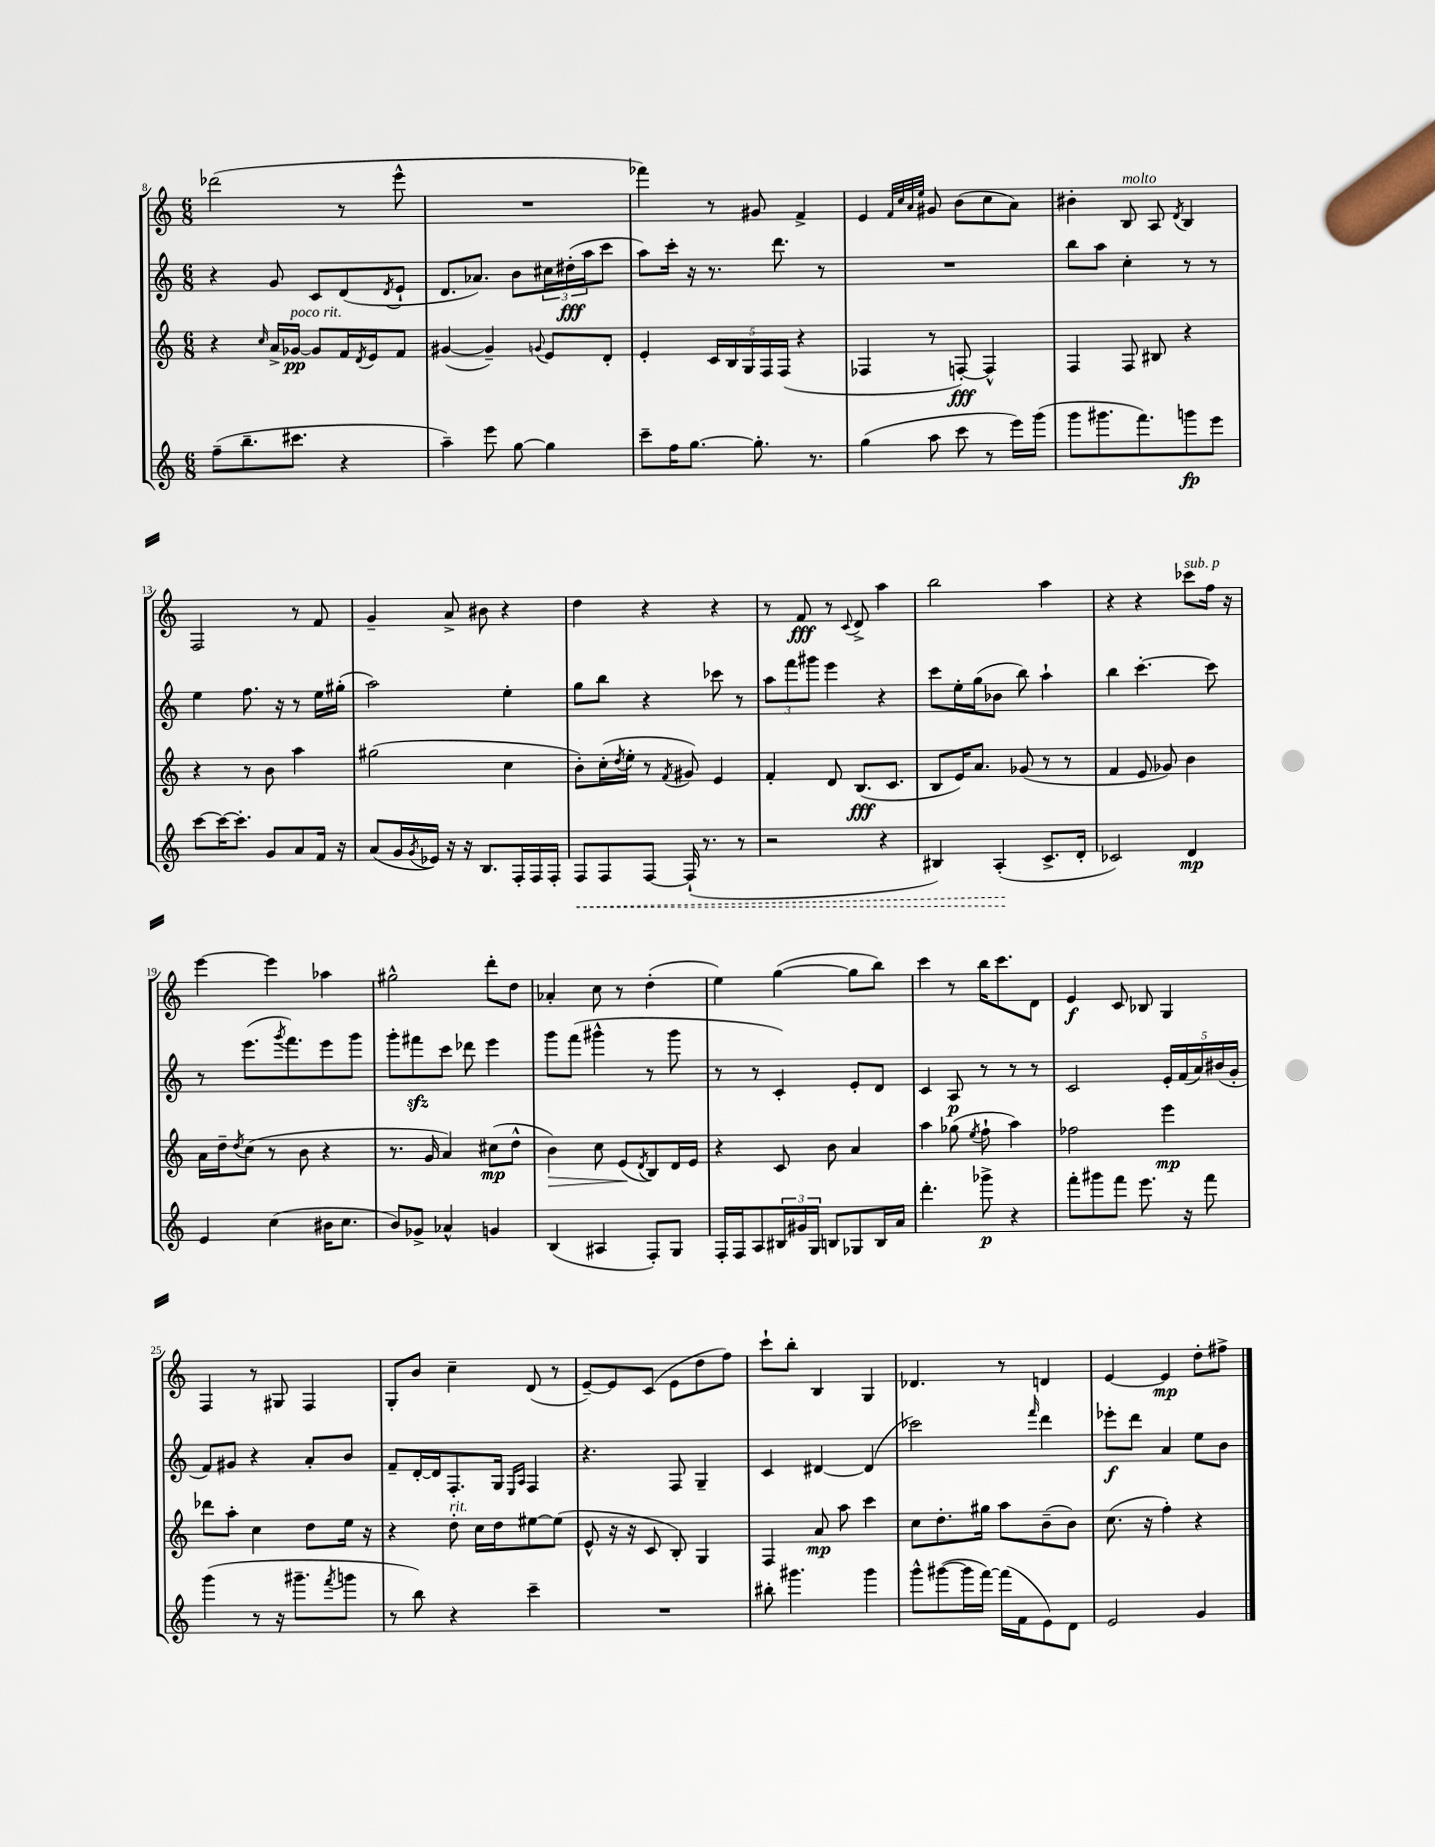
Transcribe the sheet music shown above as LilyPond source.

<<
\new StaffGroup <<
\new Staff = "s0" {
    \clef treble \key c \major \numericTimeSignature \time 6/8
    des'''2( r8 e'''8-^ |
    R2. |
    fes'''4) r8 gis'8 f'4-> |
    e'4 \grace { f'32 c''32 a'32 e''32 } gis'8 b'8( c''8 a'8) |
    bis'4-. b8^\markup { \italic "molto" } a8 \acciaccatura { d'8 } b4 |
    f2 r8 f'8 |
    g'4-- a'8-> bis'8 r4 |
    d''4 r4 r4 |
    r8 f'8\fff r8 \appoggiatura { c'8 } d'8-> a''4 |
    b''2 a''4 |
    r4 r4 ces'''8^\markup { \italic "sub. p" } f''16 r16 |
    e'''4~ e'''4 aes''4 |
    gis''2-^ d'''8-. d''8 |
    aes'4-. c''8 r8 d''4-.( |
    e''4) g''4~( g''8 b''8) |
    c'''4 r8 b''16 c'''8. d'8 |
    e'4\f c'8 bes8 g4 |
    f4 r8 gis8 f4 |
    g8-. b'8 c''4-- d'8( r8 |
    e'8~--) e'8 c'8( e'8 d''8 f''8) |
    c'''8-! b''8-. b4 g4 |
    des'4. r8 d'4 |
    e'4~ e'4\mp d''8-. fis''8-> \bar "|." |
}
\new Staff = "s1" {
    \clef treble \key c \major \numericTimeSignature \time 6/8
    r4 g'8 c'8 d'8( \acciaccatura { d'8 } e'8-! |
    d'8. aes'8.) b'8 \tuplet 3/2 { cis''16 dis''16-.\fff( a''16 } c'''8 |
    a''8) c'''16-. r16 r8. d'''8. r8 |
    R2. |
    b''8 a''8 c''4-. r8 r8 |
    e''4 f''8. r16 r8 e''16 gis''16-.( |
    a''2) e''4-. |
    g''8 b''8 r4 ces'''8 r8 |
    \tuplet 3/2 { a''8 f'''8 gis'''8 } e'''4 r4 |
    c'''8 e''16-. g''16( bes'8 b''8) a''4-! |
    b''4 c'''4.~-. c'''8 |
    r8 e'''8.( \acciaccatura { g'''8 } f'''8.) e'''8 g'''8 |
    g'''8-. fis'''8\sfz c'''8 des'''8 e'''4 |
    g'''8 f'''8( gis'''4-^ r8 gis'''8 |
    r8 r8 c'4-.) e'8-. d'8 |
    c'4 a8\p r8 r8 r8 |
    c'2 \tuplet 5/4 { e'16-. f'16( a'16) bis'16( g'16-. } |
    f'8) gis'8 r4 a'8-. b'8 |
    f'8-- d'16~-. d'16 f8.-. g16 \grace { e16 a16 } f4 |
    r4. f8 g4-- |
    c'4 dis'4~ dis'4( |
    ces'''2) \grace { f'''16 } d'''4 |
    ees'''8-.\f d'''8 a'4 e''8 b'8 \bar "|." |
}
\new Staff = "s2" {
    \clef treble \key c \major \numericTimeSignature \time 6/8
    r4 \grace { c''16 } a'16-> ges'16~\pp^\markup { \italic "poco rit." } ges'8 f'16 \acciaccatura { d'8 } e'16 f'8 |
    gis'4~( gis'4--) \appoggiatura { g'8 } e'8 d'8-. |
    e'4-. \tuplet 5/4 { c'16 b16 g16 f16 f16( } r4 |
    fes4 r8 f8~-.\fff) f4-^ |
    f4 f8 bis8 r4 |
    r4 r8 b'8 a''4 |
    gis''2( c''4 |
    b'8-.) c''16-.( \acciaccatura { d''8 } e''16-. r8 \acciaccatura { f'8 } gis'8) e'4 |
    f'4-. d'8 b8.\fff( c'8. |
    b8 e'16) a'8. ges'8( r8 r8 |
    f'4 e'8 ges'8) b'4 |
    a'16 d''16-- \acciaccatura { d''8 } c''8( r8 b'8 r4 |
    r8. g'16 a'4) cis''8\mp( d''8-^ |
    b'4\>) c''8 e'8\!( \acciaccatura { d'8 } b8) d'16 e'16 |
    r4 c'8 b'8 a'4 |
    a''4 ges''8( \acciaccatura { e''8 } f''8-! a''4) |
    fes''2 e'''4\mp |
    des'''8 a''8-. c''4 d''8 e''16 r16 |
    r4 d''8-.^\markup { \italic "rit." } c''16 d''16 eis''8~ eis''8( |
    e'8-^ r16 r16 c'8 b8-.) g4 |
    f4 a'8\mp a''8 c'''4 |
    c''8 d''8.-. gis''16 a''8 b'8--( b'8) |
    c''8.( r16 f''4-.) r4 \bar "|." |
}
\new Staff = "s3" {
    \clef treble \key c \major \numericTimeSignature \time 6/8
    f''8--( b''8.-- cis'''8. r4 |
    a''4--) e'''8 g''8~ g''4 |
    c'''8-- f''16 g''8.~ g''8.-. r8. |
    g''4( a''8 c'''8 r8 e'''16) g'''16( |
    g'''8 gis'''8. f'''8.) g'''8\fp e'''8 |
    c'''8~ c'''16~ c'''8.-. g'8 a'8 f'16 r16 |
    a'8( g'16 \acciaccatura { g'8 } ees'16) r16 r16 b8. f16-. f16 f16-. |
    \once \override Hairpin.style = #'dashed-line f8\< f8 f8~ f16-!( r8. r8 |
    r2 r4 |
    bis4) a4-.\!( c'8.-> d'16-. |
    ces'2) d'4\mp |
    e'4 c''4( bis'16 c''8. |
    b'8) ges'8-> aes'4-^ g'4 |
    b4( ais4 f8-.) g8 |
    f16-. f16 a8 \tuplet 3/2 { bis16 gis'16 g16 } b8 ges8 b16 a'16 |
    d'''4.-. ges'''8->\p r4 |
    f'''8-. gis'''8 f'''8 e'''8. r16 f'''8 |
    g'''4( r8 r16 gis'''8.-- \acciaccatura { f'''8 } g'''8 |
    r8 b''8) r4 c'''4-- |
    R2. |
    bis''8-. gis'''4. gis'''4 |
    g'''8-^ gis'''8~( gis'''16 f'''16~) f'''16( f'16 e'8) d'8 |
    e'2 g'4 \bar "|." |
}
>>
>>
\layout { \context { \Score currentBarNumber = #8 } }
